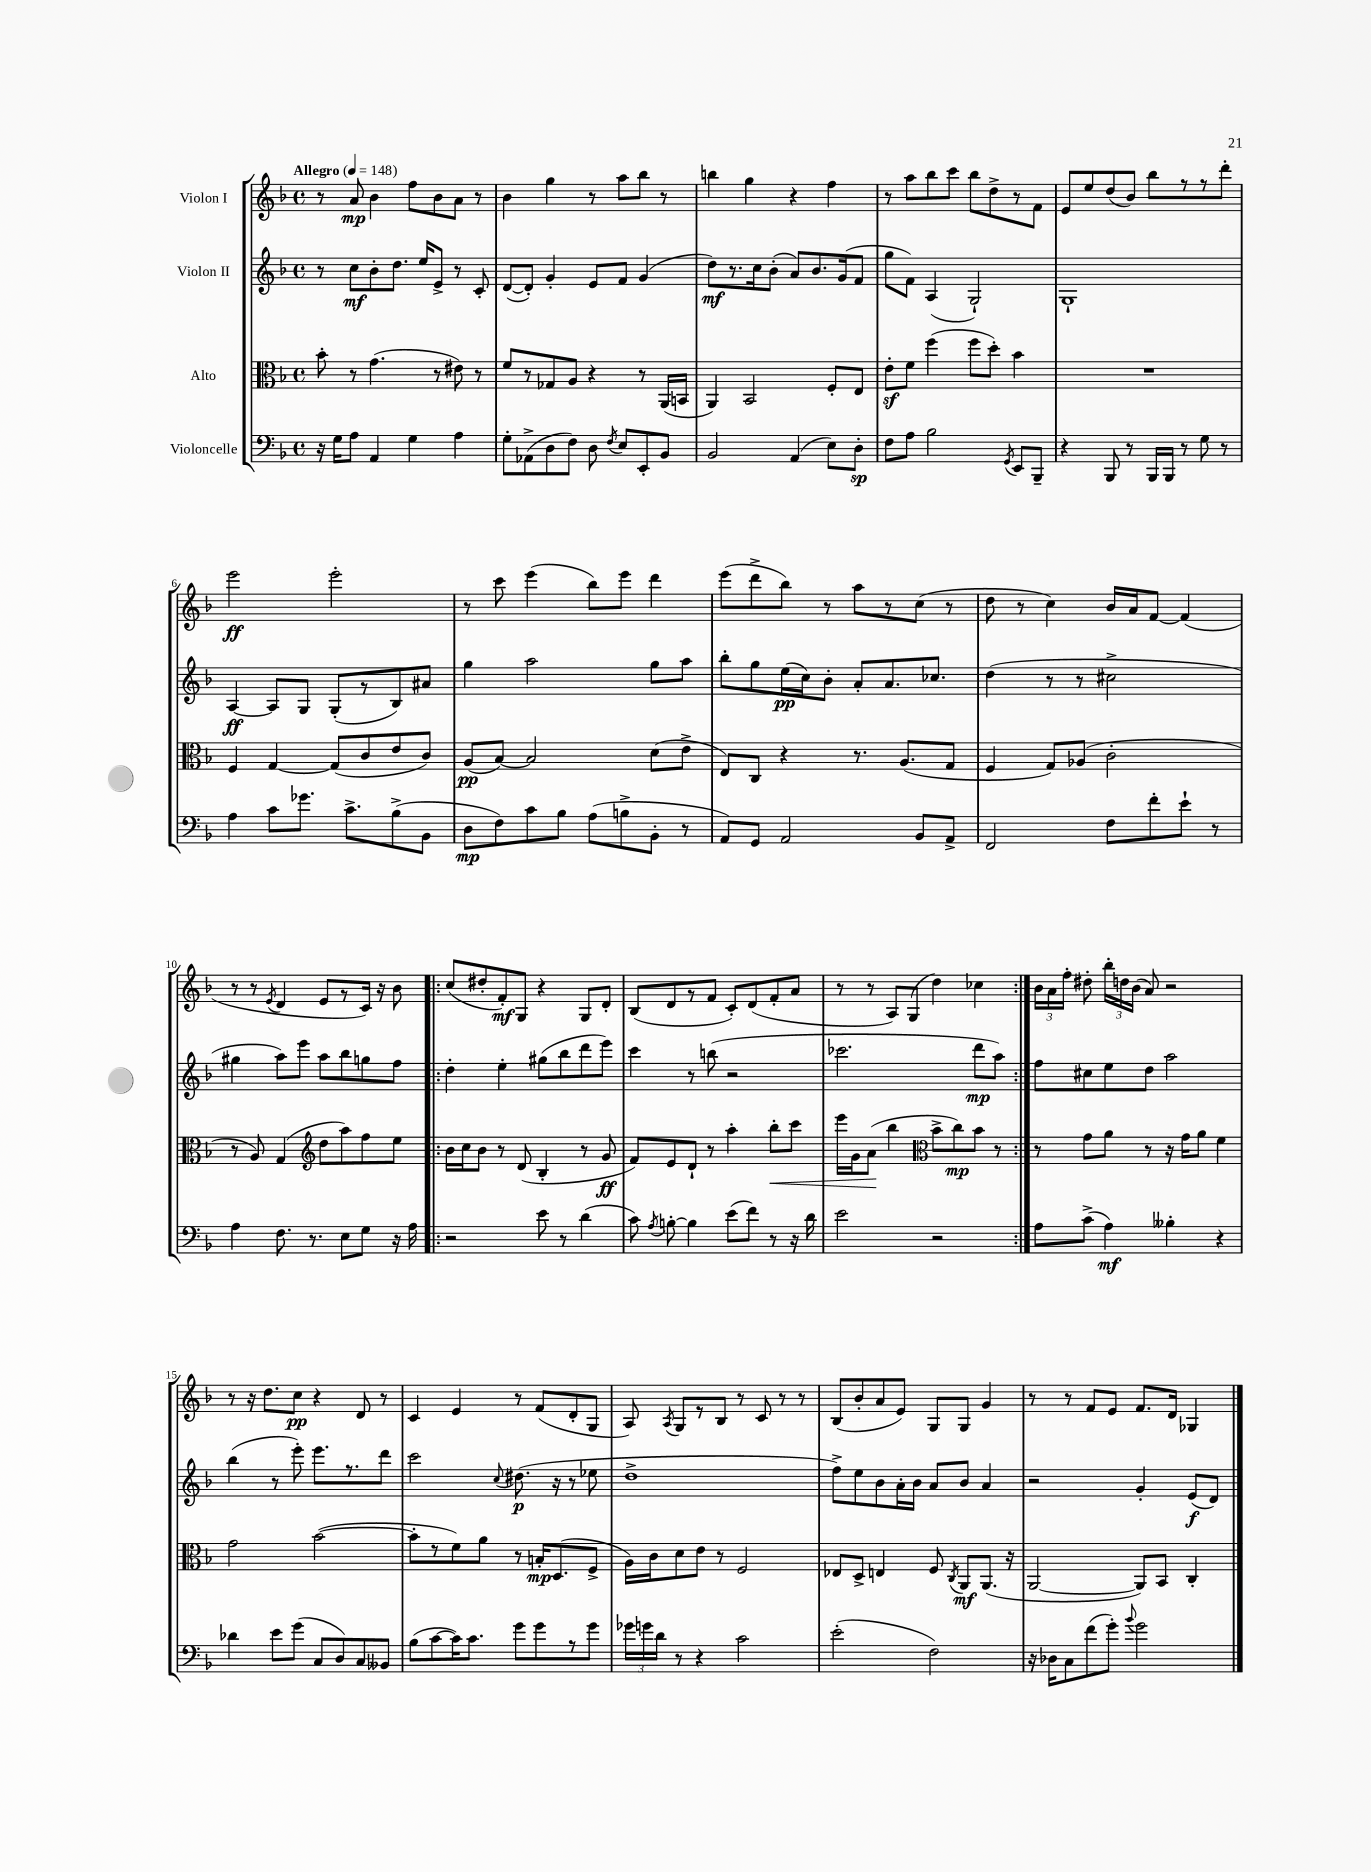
<<
\new StaffGroup <<
\new Staff = "s0" \with { instrumentName = "Violon I" } {
    \clef treble \key f \major \defaultTimeSignature \time 4/4 \tempo "Allegro" 4 = 148
    \autoBeamOff r8 a'8\mp bes'4 f''8[ bes'8 a'8] r8 |
    bes'4 g''4 r8 a''8[ bes''8] r8 |
    b''4 g''4 r4 f''4 |
    r8 a''8[ bes''8 c'''8] bes''8[ d''8-> r8 f'8] |
    e'8[ e''8 d''8( bes'8]) bes''8[ r8 r8 d'''8]-. |
    e'''2\ff e'''2-. |
    r8 c'''8 e'''4( bes''8[) e'''8] d'''4 |
    e'''8[( d'''8-> bes''8]) r8 a''8[ r8 c''8]( r8 |
    d''8 r8 c''4) bes'16[ a'16 f'8]~ f'4( |
    r8 r8 \acciaccatura { e'8 } d'4 e'8[ r8 c'16]) r16 bes'8 |
    \repeat volta 2 { c''8[( dis''8-. f'8-.\mf) g8] r4 g8[ d'8]-. |
    bes8[( d'8 r8 f'8] c'8[-.) d'8( f'8-. a'8] |
    r8 r8 a8[) g8]( d''4) ces''4 | }
    \tuplet 3/2 { bes'16[ a'16 f''16]-. } dis''8-. \tuplet 3/2 { bes''16[-. d''16 bes'16]( } a'8) r2 |
    r8 r16 d''8.[ c''8]\pp r4 d'8 r8 |
    c'4 e'4 r8 f'8[( d'8-. g8] |
    a8) \acciaccatura { a8 } g8[ r8 bes8] r8 c'8 r8 r8 |
    bes8[( bes'8-. a'8 e'8]) g8[ g8] g'4 |
    r8 r8 f'8[ e'8] f'8.[ d'16] ges4 \bar "|." |
}
\new Staff = "s1" \with { instrumentName = "Violon II" } {
    \clef treble \key f \major \defaultTimeSignature \time 4/4
    \autoBeamOff r8 c''8[\mf bes'8-. d''8.] e''16[ e'8]-> r8 c'8-. |
    d'8[~( d'8]-.) g'4-. e'8[ f'8] g'4( |
    d''8[\mf) r8. c''16 bes'8]-.( a'8[) bes'8. g'16( f'8] |
    g''8[ f'8]) a4( g2-!) |
    g1-! |
    a4~\ff a8[ g8] g8[-.( r8 bes8) ais'8] |
    g''4 a''2 g''8[ a''8] |
    bes''8[-. g''8 e''16\pp( c''16) bes'8]-. a'8[-. a'8. ces''8.] |
    d''4( r8 r8 cis''2-> |
    gis''4 a''8[) e'''8] a''8[ bes''8 g''8 f''8] |
    \repeat volta 2 { d''4-. e''4-. gis''8[( bes''8 d'''8 e'''8]) |
    c'''4 r8 b''8( r2 |
    ces'''2. d'''8[\mp a''8]) | }
    f''8[ cis''8 e''8 d''8] a''2 |
    bes''4( r8 e'''8-.) e'''8.[ r8. d'''8] |
    c'''2 \appoggiatura { c''8 } dis''8.\p( r16 r8 ees''8 |
    d''1-> |
    f''8[->) e''8 bes'8 a'16-. bes'16] a'8[ bes'8] a'4 |
    r2 g'4-. e'8[\f( d'8]) \bar "|." |
}
\new Staff = "s2" \with { instrumentName = "Alto" } {
    \clef alto \key f \major \defaultTimeSignature \time 4/4
    \autoBeamOff bes'8-. r8 g'4.( r8 eis'8) r8 |
    f'8[ r8 ges8 a8] r4 r8 a,16[( b,16] |
    a,4) bes,2 f8[-. e8] |
    e'8[-.\sf f'8] f''4( f''8[ d''8]-.) bes'4 |
    R1 |
    f4 g4~ g8[( c'8 e'8 c'8]) |
    a8[\pp( bes8]~) bes2 d'8[( e'8]-> |
    e8[) c8] r4 r8. a8.[( g8] |
    f4 g8[) aes8]( c'2-. |
    r8 a8) g4( \clef treble d''8[ a''8) f''8 e''8] |
    \repeat volta 2 { bes'16[ c''16 bes'8] r8 d'8( bes4-. r8 g'8\ff |
    f'8[) e'8 d'8]-! r8 a''4-. bes''8[-.\< c'''8] |
    e'''16[ g'16 a'8]\!( bes''4 \clef alto bes'8[-> c''8\mp) bes'8] r8 | }
    r8 g'8[ a'8] r8 r16 g'16[ a'8] f'4 |
    g'2 bes'2~( |
    bes'8[-. r8 f'8) a'8] r8 b16[-.\mp d8.( f8]-> |
    a16[) c'16 d'8 e'8] r8 f2 |
    ees8[ d8]-> e4 f8 \acciaccatura { c8 } a,8[\mf a,8.]( r16 |
    a,2~ a,8[) bes,8] c4-. \bar "|." |
}
\new Staff = "s3" \with { instrumentName = "Violoncelle" } {
    \clef bass \key f \major \defaultTimeSignature \time 4/4
    \autoBeamOff r16 g16[ a8] a,4 g4 a4 |
    g8[-. aes,8->( d8 f8]) d8 \acciaccatura { f8 } e8[ e,8-. bes,8] |
    bes,2 a,4( e8[) d8]-.\sp |
    f8[ a8] bes2 \acciaccatura { g,8 } e,8[ bes,,8]-- |
    r4 bes,,8 r8 bes,,16[ bes,,16] r8 g8 r8 |
    a4 c'8[ ges'8.] c'8.[-> bes8->( bes,8] |
    d8[\mp f8) c'8 bes8] a8[( b8-> bes,8]-. r8 |
    a,8[) g,8] a,2 bes,8[ a,8]-> |
    f,2 f8[ f'8-. e'8]-! r8 |
    a4 f8. r8. e8[ g8] r16 a16 |
    \repeat volta 2 { r2 e'8 r8 d'4( |
    c'8) \acciaccatura { a8 } b8~-. b4 e'8[( f'8]) r8 r16 d'16 |
    e'2 r2 | }
    a8[ c'8]->( a4\mf) beses4-. r4 |
    des'4 e'8[ g'8]( c8[ d8) c8 beses,8] |
    bes8[( c'8~ c'16) c'8.] g'8[ g'8 r8 g'8] |
    \tuplet 3/2 { ges'16[ g'16 d'16] } r8 r4 c'2 |
    e'2-.( f2) |
    r16 des16[ c8 f'8( g'8]-.) \appoggiatura { bes'8 } g'2 \bar "|." |
}
>>
>>
